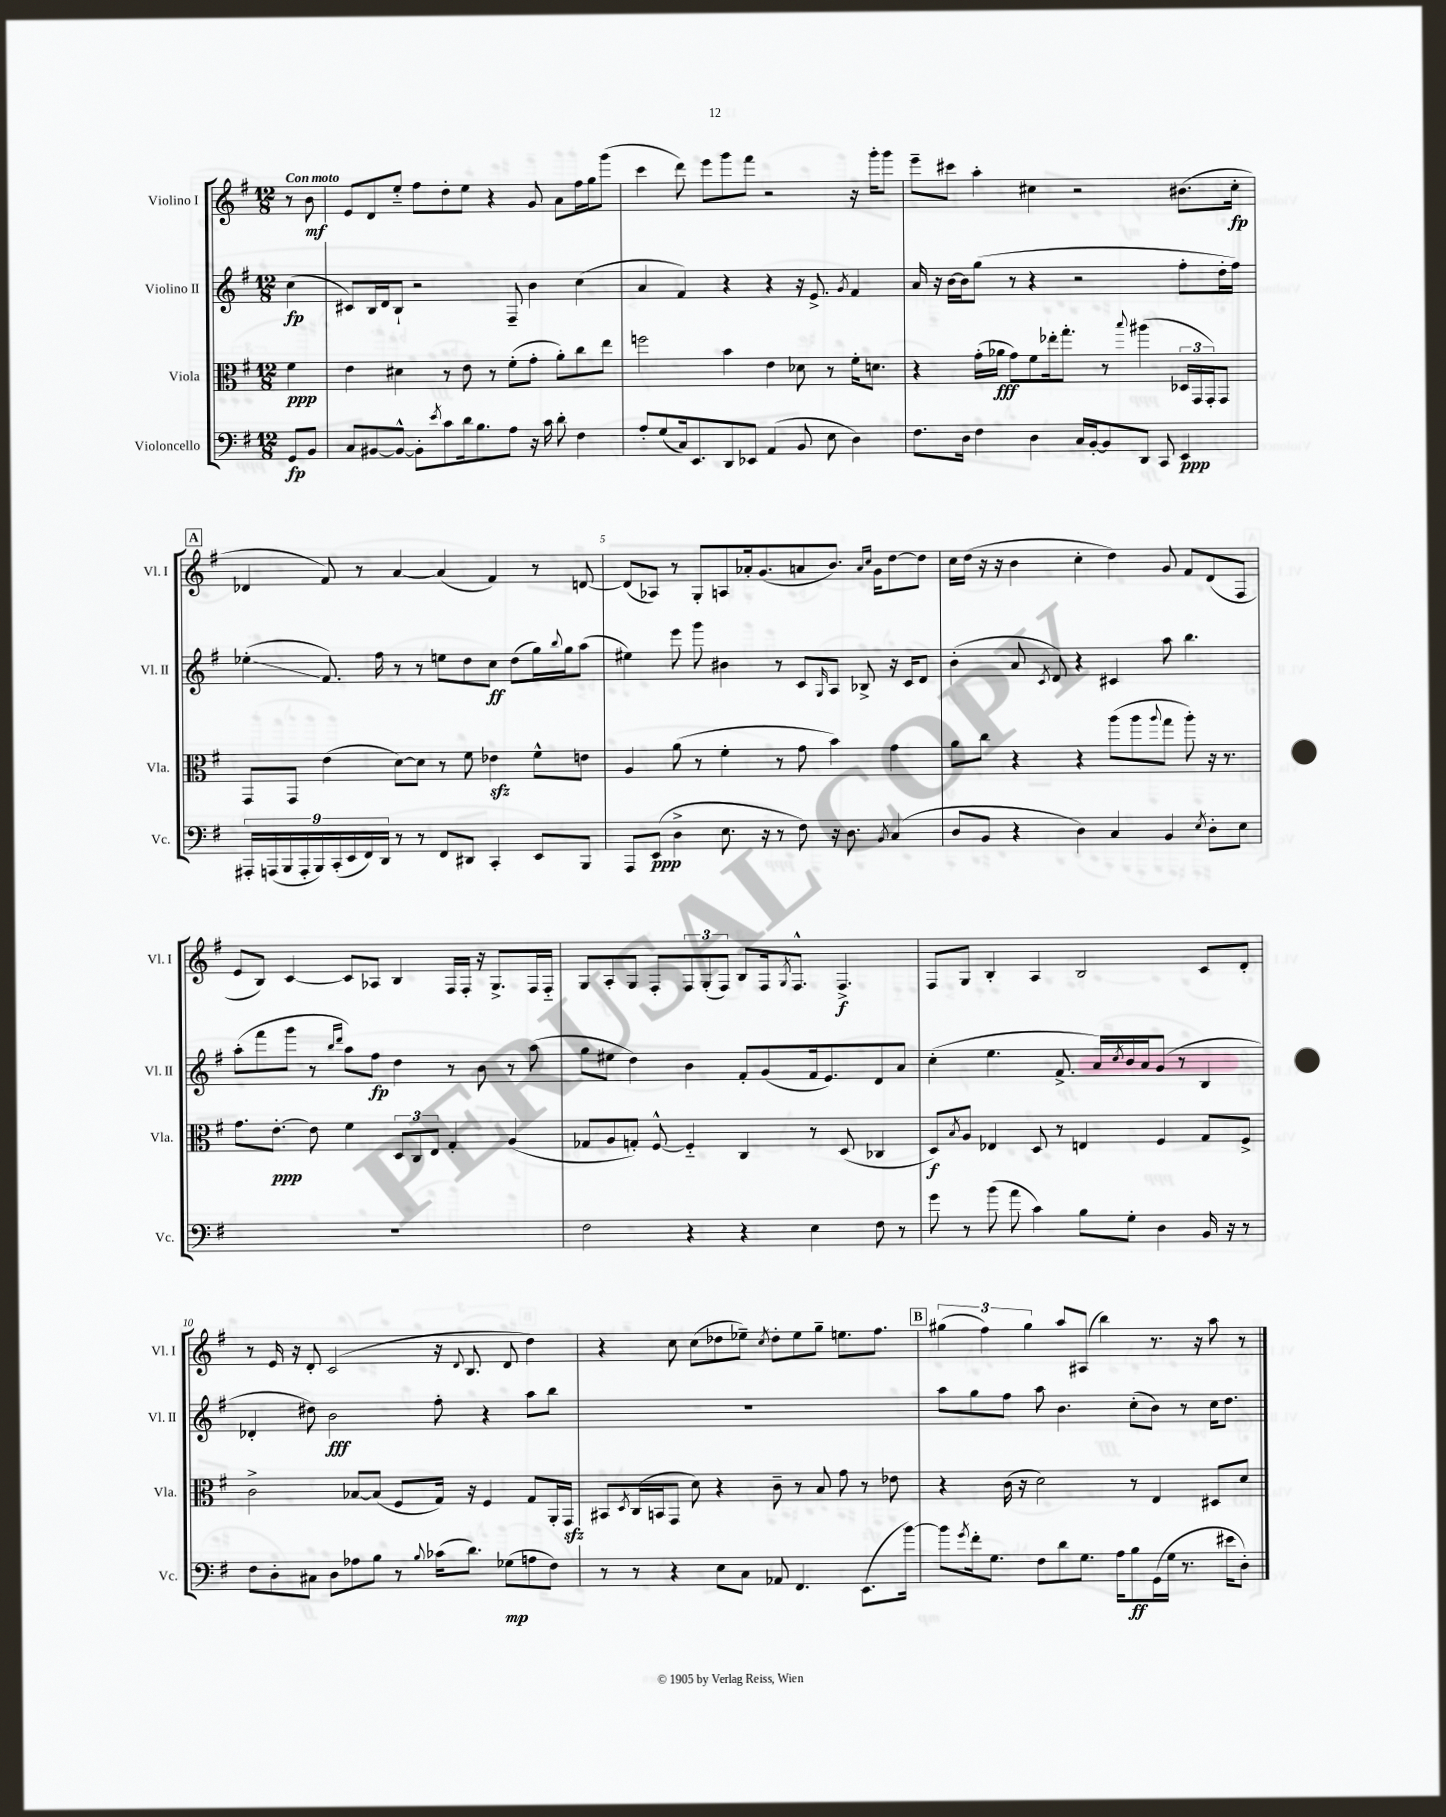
<<
\new StaffGroup <<
\new Staff = "s0" \with { instrumentName = "Violino I" shortInstrumentName = "Vl. I" } {
    \clef treble \key g \major \numericTimeSignature \time 12/8 \partial 4 \tempo "Con moto"
    r8 b'8\mf |
    e'8 d'8 e''8-_ fis''8 d''8-. e''8 r4 g'8 a'8 fis''16 g''16 g'''8( |
    c'''4 d'''8) e'''8 g'''8 fis'''8 r2 r16 g'''16-. g'''8 |
    e'''8-- cis'''8 a''4-. cis''4 r2 bis'8.( cis''16-.\fp |
    \mark \markup { \box "A" } des'4 fis'8) r8 a'4~ a'4( fis'4) r8 d'8~ |
    d'8( aes8) r8 g8-. a8 aes'16-. g'8.( a'8 b'8.) \grace { a'16 c''16 } g'16 d''8~ d''8 |
    c''16 d''16( r16 r16 b'4 c''4-. d''4) g'8 fis'8 d'8( fis8 |
    e'8 b8) c'4~ c'8 aes8 b4 fis16 fis16-. r16 g8.-> fis16 fis16-_ |
    g8 a8-. g8 fis8-. \tuplet 3/2 { fis8 g8-.( fis8) } b8 fis16 \acciaccatura { g8 } fis8.-^ fis4.->\f |
    fis8 g8 b4-. a4 b2 c'8 d'8-. |
    r8 e'16 r16 d'8-. c'2( r16 \appoggiatura { d'8 } b8. d'8 d''4) |
    r4 c''8 c''8( des''8 ees''8--) \acciaccatura { c''8 } des''8-. ees''8 g''8-- e''8. fis''8. |
    \mark \markup { \box "B" } \tuplet 3/2 { gis''4( fis''4) gis''4 } a''8 ais8( b''4) r8. r16 a''8 r8 \bar "|." |
}
\new Staff = "s1" \with { instrumentName = "Violino II" shortInstrumentName = "Vl. II" } {
    \clef treble \key g \major \numericTimeSignature \time 12/8 \partial 4
    c''4\fp( |
    cis'8) b16 d'16 b8-! r2 fis8-- b'4 c''4( |
    a'4 fis'4) r4 r4 r16 e'8.-> \acciaccatura { g'8 } fis'4 |
    a'16 r16 b'16~ b'16 g''8( r8 r4 r2 fis''8-. d''16-. fis''16) |
    \mark \markup { \box "A" } ees''4-.\glissando( fis'8.) fis''16 r8 r8 e''8 d''8 c''8\ff d''8( g''16) \appoggiatura { b''8 } g''16 a''8( |
    eis''4) e'''8 g'''8 bis'4 r8 c'8 \grace { g16 } a8 bes8-> r16 c'16 d'8 |
    b'4-.( a'8 \acciaccatura { c'8 } d'8) r4 cis'4 a''8 b''4. |
    a''8-.( fis'''8 g'''8 r8 \grace { b''16 d'''16 } a''8) fis''8\fp d''4 r8 b'8 r8 a''8( |
    g''8 eis''8 d''4) b'4 fis'8-. g'8( fis'16 e'8.) d'8 a'8 |
    c''4-.( e''4. fis'8.-> a'16) \acciaccatura { c''8 } b'16 a'16 g'8( r8 b4 |
    des'4-. dis''8) b'2\fff fis''8-. r4 a''8 b''8 |
    R1. |
    \mark \markup { \box "B" } a''8 g''8 fis''8 a''8 b'4. c''8-.( b'8) r8 c''16 d''8. \bar "|." |
}
\new Staff = "s2" \with { instrumentName = "Viola" shortInstrumentName = "Vla." } {
    \clef alto \key g \major \numericTimeSignature \time 12/8 \partial 4
    fis'4\ppp |
    e'4 dis'4 r8 e'8 r8 fis'8-.( g'8-. a'8-.) c''8 e''8 |
    f''2 b'4 e'4 des'8 r8 fis'16-. d'8. |
    r4 g'16-.( aes'16\fff g'8) fis'8 ees''16-. g''8.-. r8 \appoggiatura { b''8 } ais''4( \tuplet 3/2 { des16 g,16 g,16-.) } g,8 |
    \mark \markup { \box "A" } g,8 g,8 e'4( d'8~) d'8 r8 fis'8 ees'4\sfz fis'8-^ e'8 |
    a4 a'8( r8 fis'4-. r8 g'8 b'4) g'4 |
    a'8 c''8 r4 r4 a''8( a''8 \appoggiatura { a''8 } g''8 a''8-.) r16 r8. |
    g'8. e'8.~-.\ppp e'8 fis'4 \tuplet 3/2 { d8 c8 e8 } g4-. a4( |
    ges8 a8 g8-.) fis8~-^ fis4-_ c4 r8 d8( ces4 |
    d8\f) \acciaccatura { b8 } a8 ees4 d8 r8 e4 fis4 g8 fis8-> |
    c'2-> bes8~ bes8( fis8 g16) r16 fis4 g8 a,16-. g,16\sfz |
    bis,8 \acciaccatura { d8 } c16( b,16 g,8 d'8) r4 c'8-- r8 b8 g'8 r8 ees'8 |
    \mark \markup { \box "B" } r4 c'16( r16 d'2) r8 e4 dis8 d'8 \bar "|." |
}
\new Staff = "s3" \with { instrumentName = "Violoncello" shortInstrumentName = "Vc." } {
    \clef bass \key g \major \numericTimeSignature \time 12/8 \partial 4
    g,8\fp b,8 |
    c8 bis,8~ bis,8~-^ bis,8-. \acciaccatura { e'8 } c'8 d'16 b8. a8 r16 c'16 d'8-. fis4 |
    a8-. g8( c16) e,8. d,8 ees,8 a,4( b,8 e8 d4) |
    fis8. d16 fis4 d4 c16 b,16~-. b,8 d,8 c,8 e,4\ppp |
    \mark \markup { \box "A" } \tuplet 9/8 { ais,,16-. a,,16( b,,16 a,,16-. b,,16) c,16-.( e,16 fis,16) d,16 } r8 r8 fis,8 dis,8 c,4-. e,8 b,,8 |
    a,,8 e,8\ppp( d4-> e8. r16 r8 fis8) r16 d8. \acciaccatura { b,8 } c4( |
    d8 b,8 r4 d4) c4 b,4 \acciaccatura { e8 } d8-. e8 |
    R1. |
    fis2 r4 r4 e4 fis8 r8 |
    g'8 r8 b'8( a'8 c'4) b8 g8-. d4 b,16 r16 r8 |
    fis8 d8-. cis8 d8 aes8 b8 r8 \appoggiatura { b8 } ces'16( d'8.) ges8\mp( a8 fis8) |
    r8 r8 r4 e8 c8 aes,8 fis,4. e,8.( b'16~) |
    \mark \markup { \box "B" } b'8 \acciaccatura { g'8 } fis'16-. g8. fis8 d'8 g8. a16 b8\ff g,16( g16 r8. eis'16 d8-.) \bar "|." |
}
>>
>>
\layout { \context { \Score \override BarNumber.break-visibility = ##(#f #t #t) barNumberVisibility = #(every-nth-bar-number-visible 5) } }
